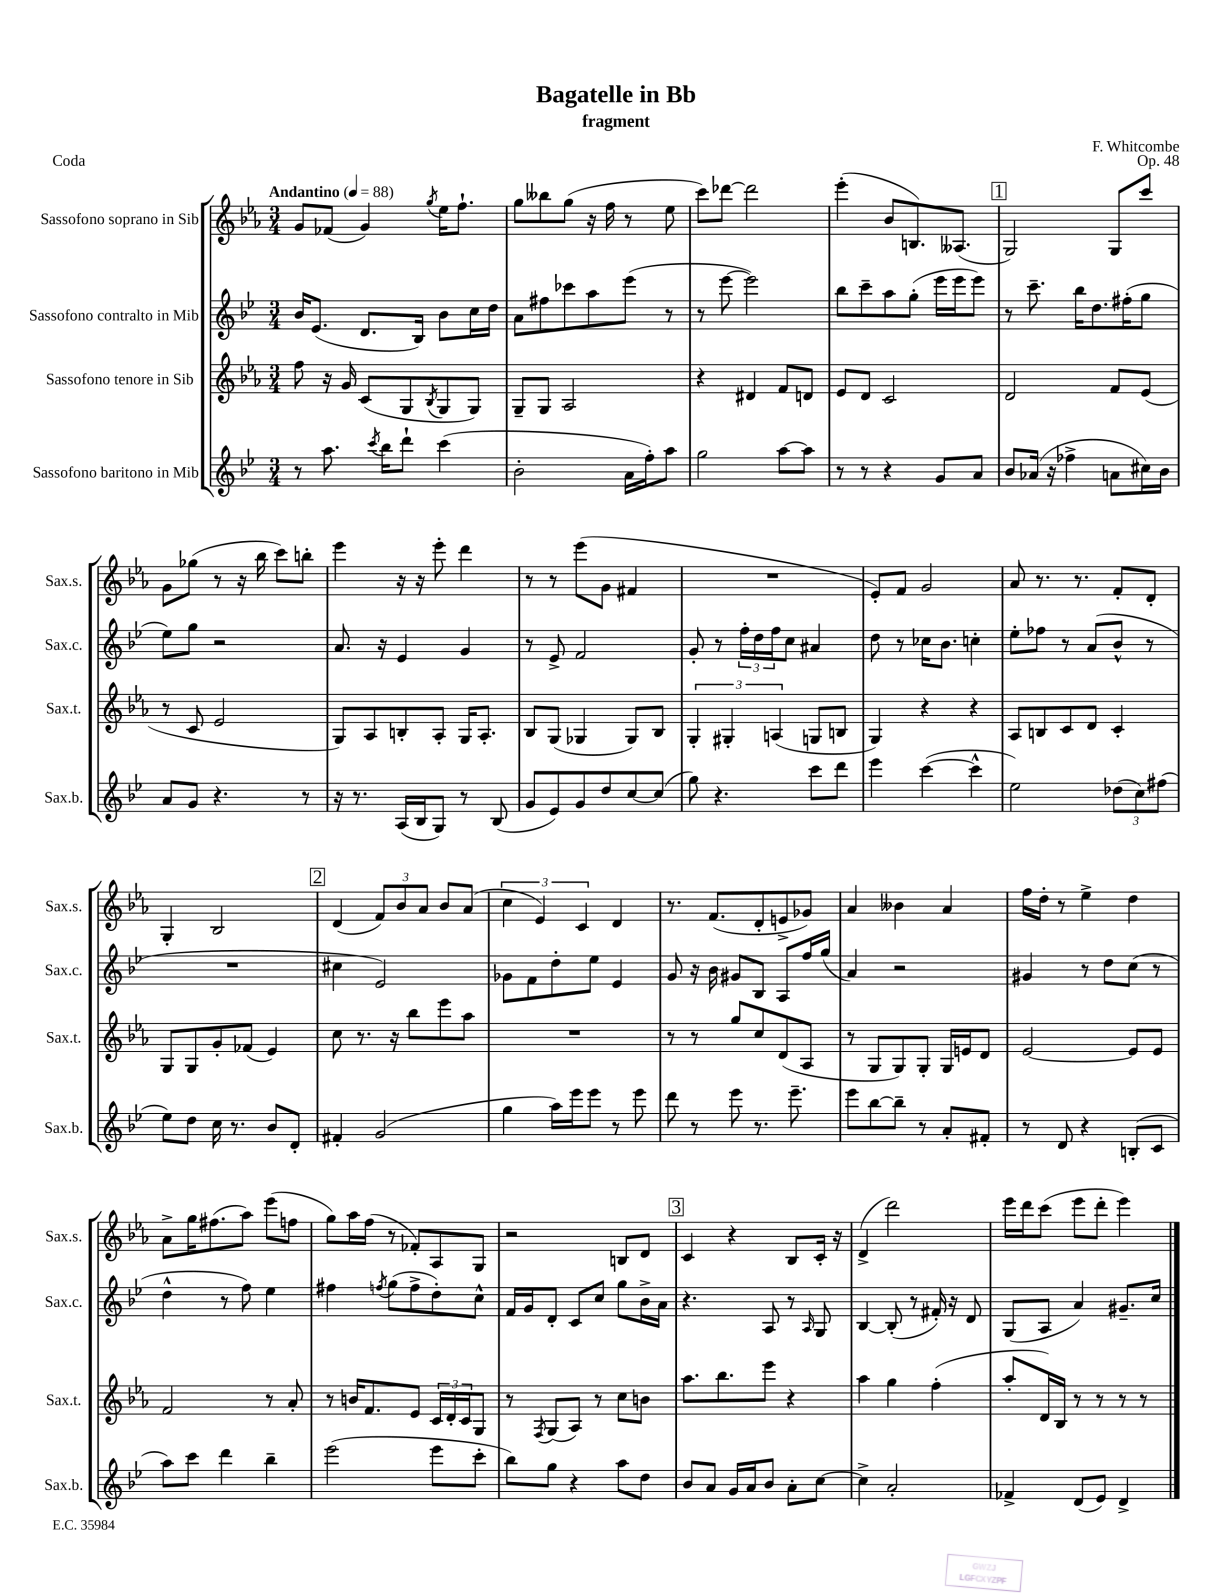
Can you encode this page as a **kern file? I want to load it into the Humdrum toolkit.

**kern	**kern	**kern	**kern
*staff4	*staff3	*staff2	*staff1
*clefG2	*clefG2	*clefG2	*clefG2
*k[b-e-]	*k[b-e-a-]	*k[b-e-]	*k[b-e-a-]
*M3/4	*M3/4	*M3/4	*M3/4
*MM88	*MM88	*MM88	*MM88
8r	8ff	16b-	8g
.	.	(8.e-	.
8.aa	16r	.	(8f-
.	16g	.	.
.	(8c	8.d	4g)
8qccc	.	.	.
16bb-	.	.	.
8ddd`	8G	.	.
.	.	16B-)	.
.	8qB-	.	8qgg
(4ccc	8G	8b-	16ee-
.	.	.	8.ff`
.	8G)	16cc	.
.	.	16dd	.
=	=	=	=
2b-'	8G~	8a	8gg
.	8G	8ff#	8bb--
.	2A-	8ccc-	(8gg
.	.	8aa	16r
.	.	.	16ff
16a	.	(8eee-	8r
16ff')	.	.	.
8aa	.	8r	8ee-
=	=	=	=
2gg	4r	8r	8ccc)
.	.	[8eee-	[8ddd-
.	4d#	2eee-])	2ddd-]
[8aa	8f	.	.
8aa]	8d	.	.
=	=	=	=
8r	8e-	8bb-	(4eee-'
8r	8d	8ccc~	.
4r	2c	8aa	8b-
.	.	(8gg'	8.B)
8g	.	16eee-	.
.	.	16eee-	(8.A--
8a	.	8eee-)	.
=	=	=	=
8b-	2d	8r	2G)
(16a-	.	8.ccc~	.
16r	.	.	.
4ff-^	.	.	.
.	.	16bb-	.
.	.	8.dd	.
8a	8f	.	8G
.	.	(16ff#'	.
16cc#)	(8e-	8gg	8ccc
16b-	.	.	.
=	=	=	=
8a	8r	8ee-)	8g
8g	8c	8gg	(8gg-
4.r	2e-	2r	8r
.	.	.	16r
.	.	.	16bb-
.	.	.	8ccc)
8r	.	.	8bb'
=	=	=	=
16r	8G)	8.a	4eee-
8.r	.	.	.
.	8A-	.	.
.	.	16r	.
(16A	8B'	4e-	16r
16B-	.	.	16r
8G)	8A-'	.	8eee-'
8r	16G	4g	4ddd
.	8.A-'	.	.
(8B-	.	.	.
=	=	=	=
8g	8B-	8r	8r
8e-)	(8G	8e-^	8r
8g	4G-	2f	(8eee-
8dd	.	.	8g
[8cc	8G-)	.	4f#
(8cc]	8B-	.	.
=	=	=	=
8gg)	6G'	8g'	2.r
4.r	.	8r	.
.	6G#'	.	.
.	.	24ff'	.
.	.	24dd	.
.	(6A	24ff	.
.	.	8cc	.
8ccc	8G	4a#	.
8ddd	8B	.	.
=	=	=	=
4eee-	4G)	8dd	8e-')
.	.	8r	8f
([4ccc	4r	16cc-	2g
.	.	8.b-	.
4ccc^^]	4r	4cc'	.
=	=	=	=
2ee-)	8A-	8ee-'	8a-
.	8B	8ff-	8.r
.	8c	8r	.
.	.	.	8.r
.	8d	(8a	.
(12dd-	4c'	8b-^^	8f'
12cc)	.	.	.
.	.	8r	8d'
(12ff#	.	.	.
=	=	=	=
8ee-)	8G	2.r	4G'
8dd	8G	.	.
16cc	8g'	.	2B-
8.r	.	.	.
.	(8f-	.	.
8b-	4e-)	.	.
8d'	.	.	.
=	=	=	=
4f#'	8cc	4cc#	(4d
.	8.r	.	.
(2g	.	2e-)	12f)
.	16r	.	.
.	.	.	12b-
.	8bb-	.	.
.	.	.	12a-
.	8eee-	.	8b-
.	8aa-	.	(8a-
=	=	=	=
4gg	2.r	8g-	6cc
.	.	8f	.
.	.	.	6e-)
16aa)	.	8dd'	.
16eee-	.	.	.
.	.	.	6c
8eee-	.	8ee-	.
8r	.	4e-	4d
8eee-	.	.	.
=	=	=	=
8ddd	8r	8g	8.r
8r	8r	16r	.
.	.	16b-	(8.f
8eee-	8gg	8g#	.
8.r	8cc	8B-	8d'
.	(8d	8A	8e^
8.eee-~	.	.	.
.	8A-	16ff	8g-)
.	.	(16gg	.
=	=	=	=
8eee-	8r	4a)	4a-
[8bb-	8G	.	.
8bb-~]	8G)	2r	4b--
8r	8G'	.	.
8a'	16G	.	4a-
.	16e	.	.
8f#'	8d	.	.
=	=	=	=
8r	[2e-	4g#	16ff
.	.	.	16dd'
8d	.	.	8r
4r	.	8r	4ee-^
.	.	8dd	.
(8B'	8e-]	(8cc	4dd
8c	8e-	8r	.
=	=	=	=
8aa)	2f	4dd^^	8a-^
8ccc	.	.	16gg
.	.	.	(8.ff#
4ddd	.	8r	.
.	.	8ff)	8aa-)
4bb-~	8r	4ee-	(8eee-
.	8a-'	.	8ff
=	=	=	=
(2eee-	8r	4ff#	8gg)
.	16b	.	16aa-
.	8.f	.	(16ff
.	.	8qff	.
.	.	(8gg	8r
.	8e-	8ff^	8f-')
8eee-	24c	8dd')	8A-
.	24d'	.	.
.	24c	.	.
8ccc'	8G	8cc^^	8G
=	=	=	=
8bb-)	8r	16f	2r
.	.	16g	.
.	8qF	.	.
8gg	(8G	8d'	.
4r	8A-)	8c	.
.	8r	8cc	.
8aa	8cc	8gg	8B
8dd	8b	16b-^	8d
.	.	16a	.
=	=	=	=
8b-	8.aa-	4.r	4c
8a	.	.	.
.	8.bb-	.	.
16g	.	.	4r
16a	.	.	.
8b-	8eee-	8A	.
8a'	4r	8r	8B-
.	.	16qqA	.
[8cc	.	8G	16c'
.	.	.	16r
=	=	=	=
4cc^]	4aa-	[4B-	(4d^
2a'	4gg	(8B-']	2ddd)
.	.	8r	.
.	(4ff'	16f#')	.
.	.	16r	.
.	.	8d	.
=	=	=	=
4f-^	8aa-'	(8G	16eee-
.	.	.	16ddd
.	16d)	8A	(8ccc
.	16B-	.	.
(8d	8r	4a)	8eee-
8e-)	8r	.	8ddd'
4d^	8r	8.g#~	4eee-)
.	8r	.	.
.	.	16cc	.
==	==	==	==
*-	*-	*-	*-
